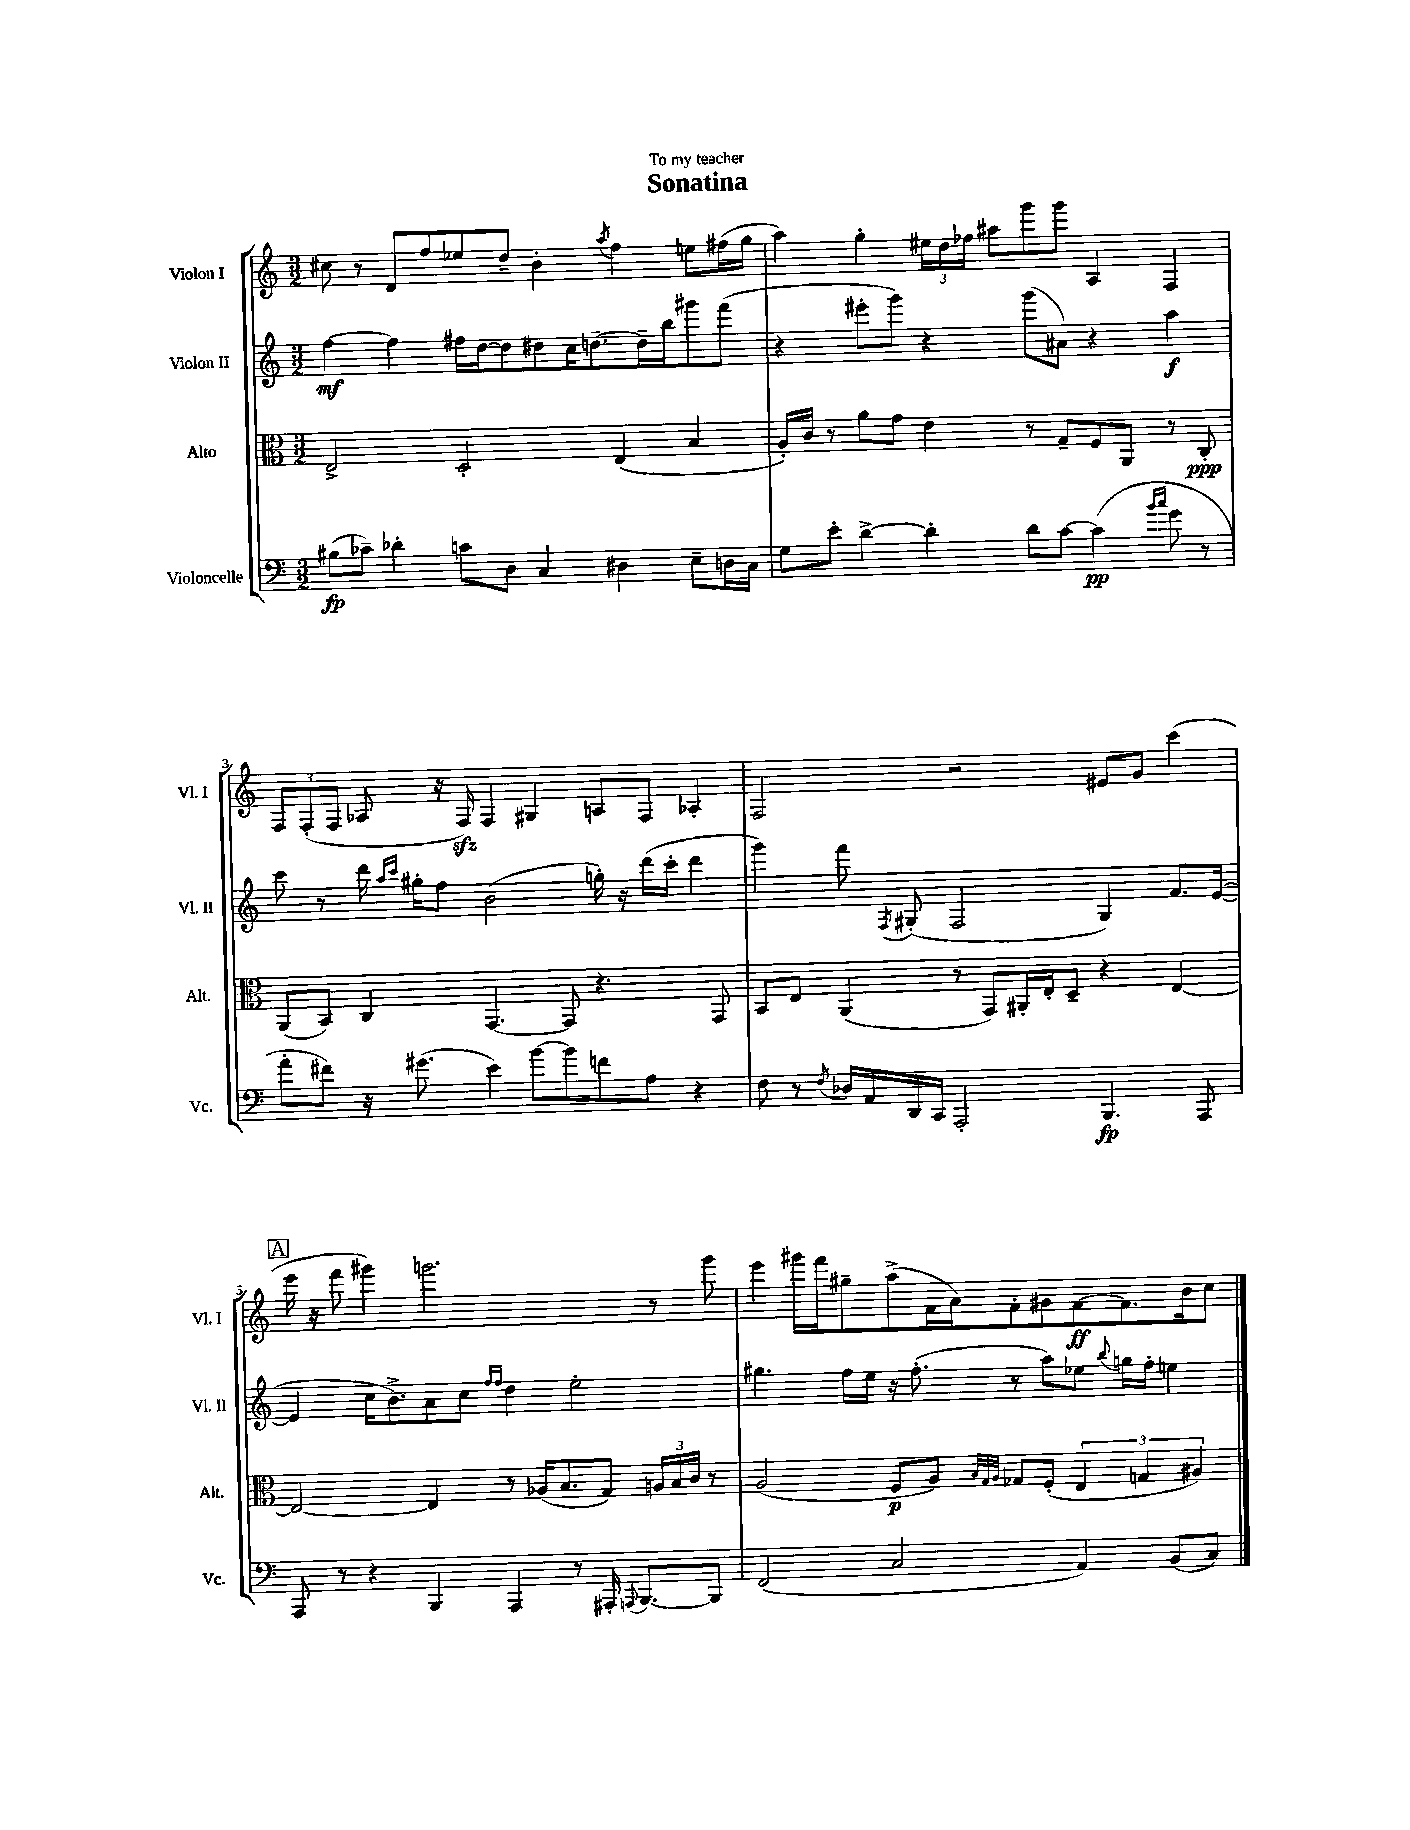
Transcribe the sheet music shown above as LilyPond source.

\header { title = "Sonatina" dedication = "To my teacher" }
<<
\new StaffGroup <<
\new Staff = "s0" \with { instrumentName = "Violon I" shortInstrumentName = "Vl. I" } {
    \clef treble \key c \major \numericTimeSignature \time 3/2
    \autoBeamOff cis''8 r8 d'8[ f''8 ees''8 d''8]-- b'4-. \acciaccatura { a''8 } f''4 e''8[ fis''16( g''16] |
    a''4) g''4-. \tuplet 3/2 { eis''16[ d''16 fes''16] } ais''8[ g'''8 g'''8] a4 f4 |
    \tuplet 3/2 { f8[ f8-.( f8] } aes8 r16 f16\sfz) f4 gis4 a8[ f8] aes4-. |
    f2 r2 eis'8[ g'8] c'''4( |
    \mark \markup { \box "A" } e'''16 r16 f'''8 gis'''4) g'''2. r8 g'''8 |
    e'''4 gis'''16[ f'''16 gis''8-- a''8->( f'16 a'16) f'8-. gis'8 f'8~\ff f'8. b'16 c''8] \bar "|." |
}
\new Staff = "s1" \with { instrumentName = "Violon II" shortInstrumentName = "Vl. II" } {
    \clef treble \key c \major \numericTimeSignature \time 3/2
    \autoBeamOff f''4~\mf f''4 fis''16[ d''16~ d''8 dis''8 c''16 d''8.~-- d''16-- b''16 gis'''8 f'''8]( |
    r4 eis'''8[-. g'''8]) r4 g'''8[( ais'8]) r4 a''4\f |
    c'''8 r8 d'''16 \grace { a''16[ c'''16] } gis''16[-. f''8] b'2( g''16-.) r16 d'''16[( c'''16]-. d'''4 |
    g'''4) f'''8 \acciaccatura { f8 } gis8-.( f2 gis4) f'8.[ e'16]~( |
    \mark \markup { \box "A" } e'4 c''16[ b'8.->) a'8 c''8] \grace { f''16[ f''16] } d''4 e''2-. |
    gis''4. f''16[ e''16] r16 f''8.-.( r8 a''8[) ees''8] \appoggiatura { b''8 } g''16[ f''16]-. e''4 \bar "|." |
}
\new Staff = "s2" \with { instrumentName = "Alto" shortInstrumentName = "Alt." } {
    \clef alto \key c \major \numericTimeSignature \time 3/2
    \autoBeamOff e2-> d2-. e4( b4 |
    a16[-.) c'16] r8 a'8[ g'8] e'4 r8 g8[-- f8 a,8] r8 c8-.\ppp |
    a,8[( b,8]) c4 g,4.~ g,8 r4. g,8 |
    b,8[ e8] a,4( r8 g,8[) ais,16-. e16-. d8]-- r4 e4~ |
    \mark \markup { \box "A" } e2~ e4 r8 aes16[( b8. g8]) \tuplet 3/2 { a16[ b16 c'16] } r8 |
    a2( f8[\p a8]) \grace { b32[ g32 a32] } ges8[ f8]-.( \tuplet 3/2 { e4 g4 ais4) } \bar "|." |
}
\new Staff = "s3" \with { instrumentName = "Violoncelle" shortInstrumentName = "Vc." } {
    \clef bass \key c \major \numericTimeSignature \time 3/2
    \autoBeamOff bis8[\fp( ces'8]--) des'4-. c'8[ d8] c4 dis4 e8[-- d16 c16] |
    g8[ e'8]-. d'4~-> d'4-. d'8[ c'8]~ c'4\pp( \grace { b'16[ c''16] } g'8 r8 |
    a'8[-. fis'8]) r16 gis'8.( e'4) b'8[~ b'8 f'8 a8] r4 |
    f8 r8 \acciaccatura { f8 } des16[ a,16 d,16 c,16] a,,2-. b,,4.\fp a,,8 |
    \mark \markup { \box "A" } a,,8 r8 r4 b,,4 a,,4 r8 ais,,16-. \appoggiatura { a,,8 } b,,8.[~ b,,8] |
    f,2( c2 a,4) b,8[( c8]) \bar "|." |
}
>>
>>
